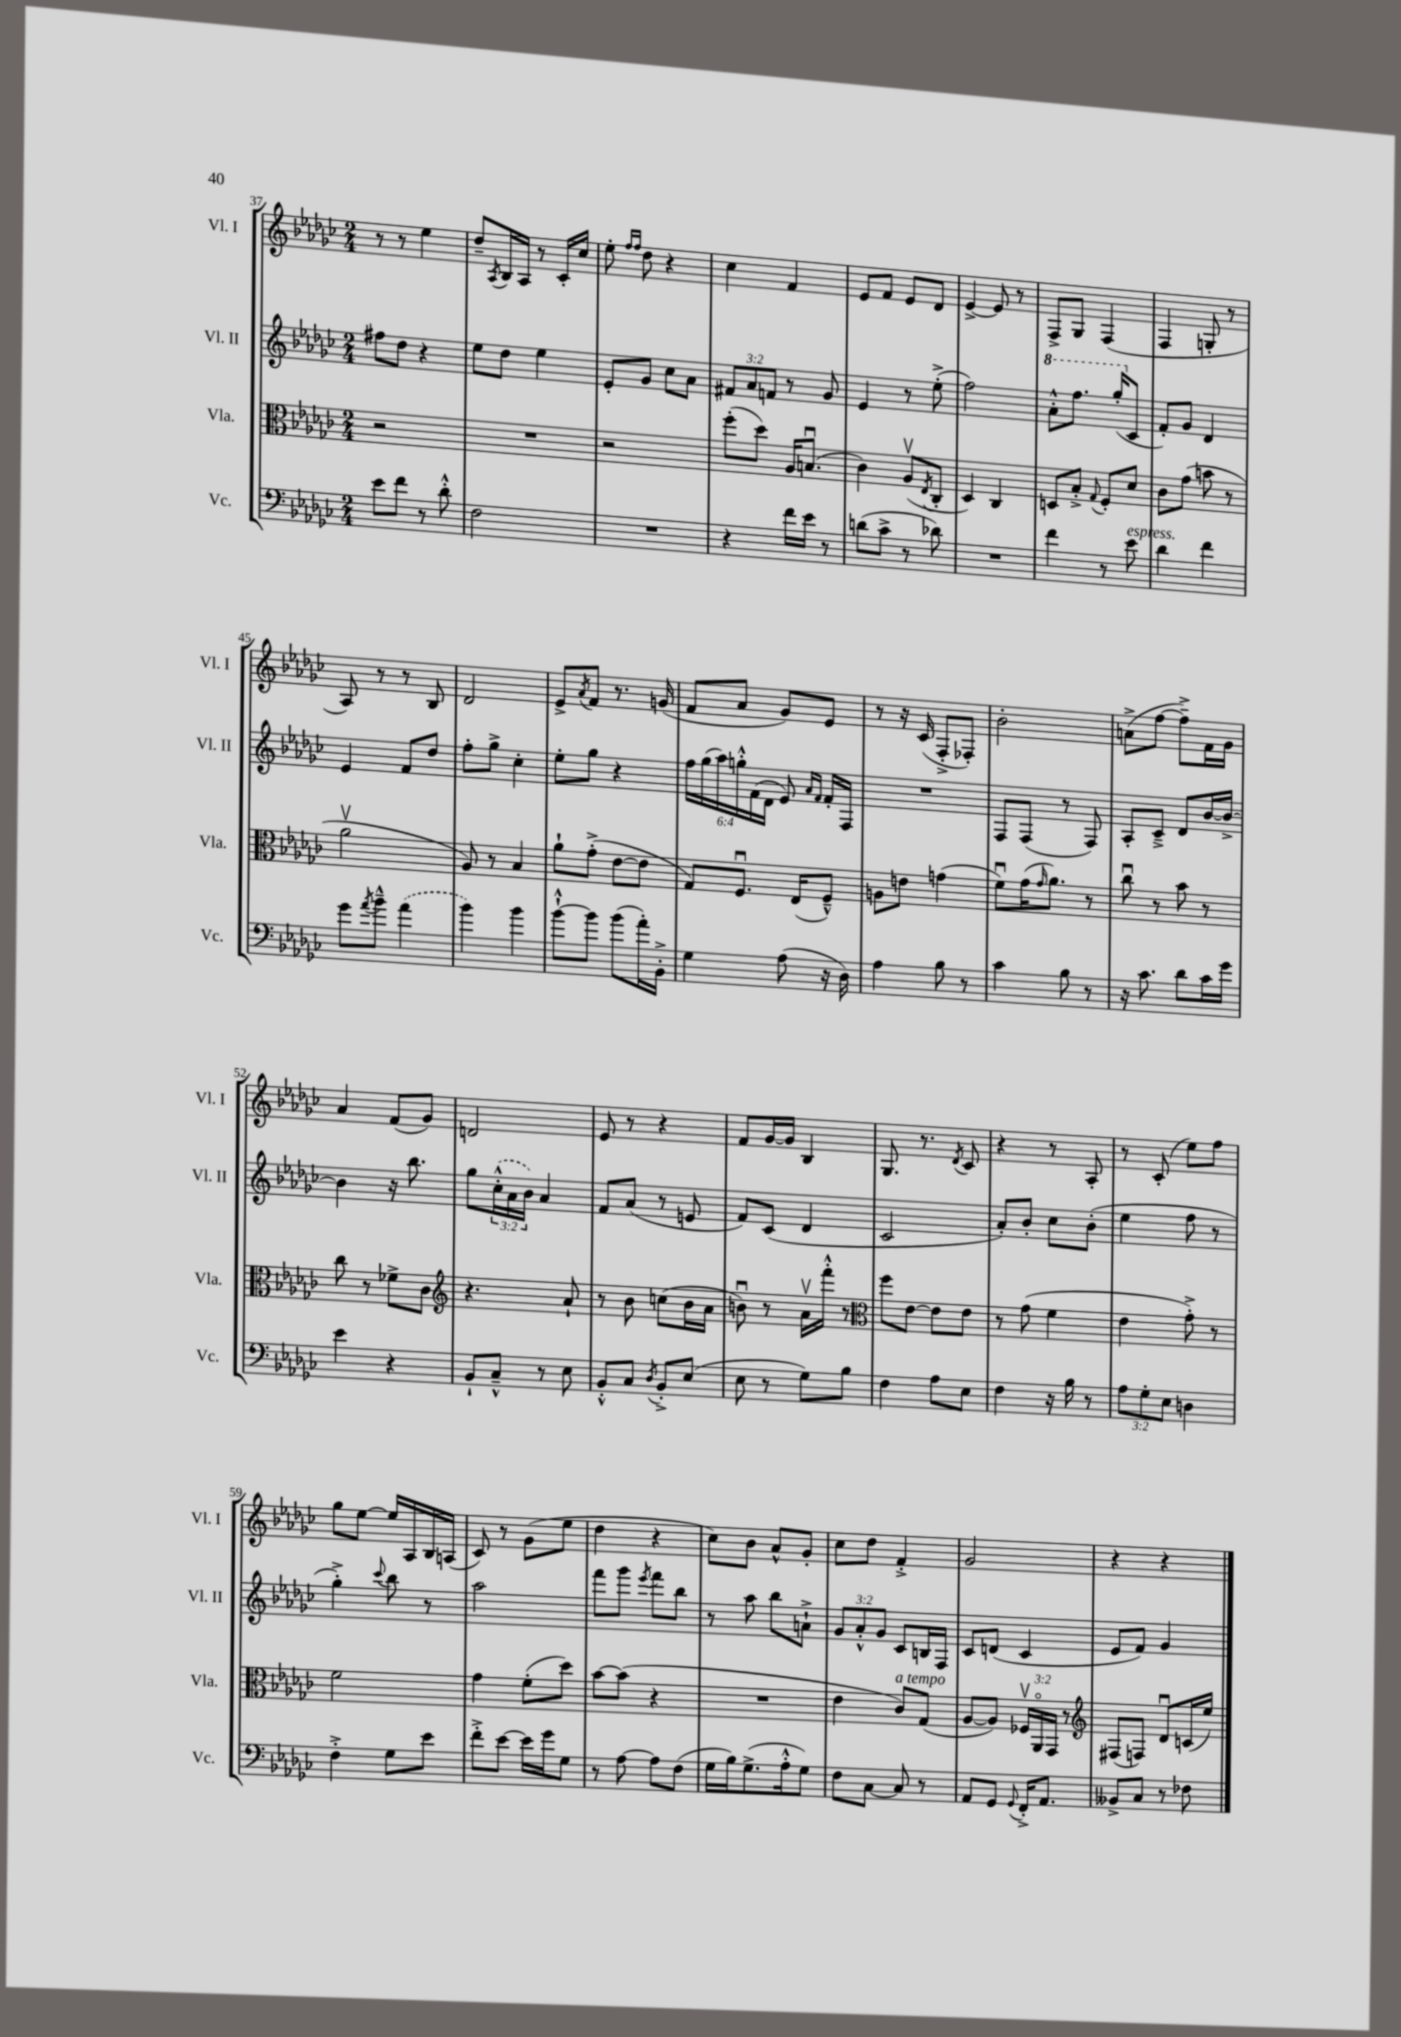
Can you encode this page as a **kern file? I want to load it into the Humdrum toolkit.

**kern	**kern	**kern	**kern
*part4	*part3	*part2	*part1
*staff4	*staff3	*staff2	*staff1
*I"Vc.	*I"Vla.	*I"Vl. II	*I"Vl. I
*I'Vc.	*I'Vla.	*I'Vl. II	*I'Vl. I
*clefF4	*clefC3	*clefG2	*clefG2
*k[b-e-a-d-g-c-]	*k[b-e-a-d-g-c-]	*k[b-e-a-d-g-c-]	*k[b-e-a-d-g-c-]
*M2/4	*M2/4	*M2/4	*M2/4
=37	=37	=37	=37
8e-\L	2r	8ff#X\L	8r
8f\J	.	8dd-\J	8r
8r	.	4r	4ee-\
8d-'^^\	.	.	.
=38	=38	=38	=38
2F\	2r	8ee-\L	8dd-~/L
.	.	.	8qA-/
.	.	8dd-\J	16B-/L
.	.	.	16A-/JJ
.	.	4ee-\	8r
.	.	.	16c-'/LL
.	.	.	16cc-/JJ
=39	=39	=39	=39
2r	2r	8e-'/L	8ee-'\
.	.	.	16qqff/LL
.	.	.	16qqff/JJ
.	.	8g-/J	8dd-\
.	.	8cc-\L	4r
.	.	8a-\J	.
=40	=40	=40	=40
4r	(8ff'\L	12f#X/L	4cc-\
.	.	12a-/	.
.	8dd-\J)	.	.
.	.	12fn/J	.
16f\LL	16A-/KL	8r	4f/
16e-\JJ	(8.Bnu/J	.	.
8r	.	8g-/	.
=41	=41	=41	=41
(8dn\L	4c-\)	4e-/	8e-/L
8c-^\J	.	.	8f/J
8r	(8A-v/L	8r	8e-/L
.	8qE-/	.	.
8d-X\)	8C-'/J	(8ee-'^\	8d-/J
=42	=42	=42	=42
2r	4D-/)	2ff\)	[4e-^/
.	4C-/	.	8e-/]
.	.	.	8r
=43	=43	=43	=43
*	*	*8va	*
4f\	8Dn/L	8aa-'^^\L	8F^/L
.	8B-'^/J	8.fff\J	8G-/J
.	8qqG-/	.	.
8r	8F'/L	.	(4F/
.	.	(16ggg-'/KL	.
*	*	*X8va	*
!LO:TX:a:i:t=espress.	!	!	!
8e-\	8d-/J	8c-/J	.
=44	=44	=44	=44
4d-\	8c-\L	8f'/L)	4F/
.	(8g-\J	8g-/J	.
4f\	8bn\	4d-/	8Gn'/
.	8r	.	8r
!!LO:LB:g=z
=45	=45	=45	=45
8g-\L	2a-v\	4e-/	8A-/)
8qa-/	.	.	.
8b-~^^\J	.	.	8r
(4a-\	.	8f/L	8r
.	.	8dd-/J	8B-/
=46	=46	=46	=46
4b-\)	8A-/)	8ff'\L	2d-/
.	8r	8gg-^\J	.
4b-\	4B-/	4cc-'\	.
=47	=47	=47	=47
[8b-`^^\L	8a-`\L	8ee-'\L	8e-^/L
.	.	.	8qa-/
8b-\J]	(8g-'^\J	8gg-\J	8f/J
(8b-\L	[8e-\L	4r	8.r
16a-'\L)	8e-\J]	.	.
16BB-'^\JJ	.	.	(16gn/
=48	=48	=48	=48
4G-\	8G-/L)	24ff\LL	8f/L
.	.	(24gg-\	.
.	.	24aa-\)	.
.	8.Fu/J	24ggn'^^\	8a-/J
.	.	(24f\	.
.	.	24d-\JJ	.
(8A-\	.	8e-/)	8g-/L)
.	(16E-/KL	.	.
.	.	16qqa-/LL	.
.	.	16qqf/JJ	.
16r	8F~^^/J)	16f'/LL	8e-/J
16D-\)	.	16F/JJ	.
=49	=49	=49	=49
4A-\	8An\L	2r	8r
.	8en\J	.	16r
.	.	.	(16c-/
8B-\	(4gn\	.	8F'^/L
8r	.	.	8F-X'/J)
=50	=50	=50	=50
4c-\	8fu\L)	8F/L	2b-'\
.	(16g-\K	(8F/J	.
.	16qqg-/	.	.
.	8.a-\J)	.	.
8B-\	.	8r	.
8r	8r	8F/)	.
=51	=51	=51	=51
16r	8cc-u\	8A-'/L	(8an^\L
8.c-\	.	.	.
.	8r	8c-~^/J	[8ff\J
8d-\L	8b-\	8d-/L	8ff~^\L])
16c-\L	8r	[16b-/L	16f\L
16g-\JJ	.	16b-^/JJ_	16g-\JJ
!!LO:LB:g=z
=52	=52	=52	=52
4e-\	8cc-\	4b-\]	4a-/
.	8r	.	.
4r	8f-X^\L	16r	(8f/L
.	.	8.bb-\	.
.	8c-\J	.	8g-/J)
=53	=53	=53	=53
*	*clefG2	*	*
8BB-`/L	4.r	8gg-\L	2dn/
8C-~^^/J	.	(24cc-'^^\L	.
.	.	24a-\	.
.	.	24b-\JJ)	.
8r	.	4a-/	.
8E-\	8a-`/	.	.
=54	=54	=54	=54
8BB-'^^/L	8r	8f/L	8e-/
8C-/J	8b-\	(8a-/J	8r
8qD-/	.	.	.
8BB-'^/L	(8ccn\L	8r	4r
(8E-/J	16b-\L	8en/	.
.	16a-\JJ	.	.
=55	=55	=55	=55
8E-\	8bnu\)	8f/L)	8f/L
8r	8r	(8c-/J	[16g-/L
.	.	.	16g-/JJ]
8G-\L)	16a-v\LL	4d-/	4B-/
.	16fff'^^\JJ	.	.
8B-\J	8r	.	.
=56	=56	=56	=56
*	*clefC3	*	*
4F\	8ff\L	2c-/	8.G-/
.	[8e-\J	.	.
.	.	.	8.r
8A-\L	8e-\L]	.	.
.	.	.	8qd-/
8E-\J	8e-\J	.	8c-/
=57	=57	=57	=57
4F\	8r	8a-'/L)	4r
.	(8g-\	8b-'/J	.
16r	4f\	8cc-\L	8r
16B-\	.	.	.
8r	.	(8b-'\J	8A-'/
=58	=58	=58	=58
12A-\L	4e-\	4ee-\	8r
12G-'\	.	.	.
.	.	.	(8c-'/
12E-\J	.	.	.
4Dn\	8g-'^\)	8ff\	8ee-\L)
.	8r	8r	8ff\J
!!LO:LB:g=z
=59	=59	=59	=59
4F'^\	2f\	4gg-'^\)	8gg-\L
.	.	.	[8ee-\J
.	.	8qqccc-/	.
8G-\L	.	8bb-\	16ee-/LL]
.	.	.	16A-/
8e-\J	.	8r	16B-/
.	.	.	(16An/JJ
=60	=60	=60	=60
8f'^\L	4g-\	2aa-\	8c-/)
[8e-\J	.	.	8r
16e-\LL]	(8f'\L	.	(8g-\L
16g-\J	.	.	.
8G-\J	8dd-\J)	.	8ee-\J
=61	=61	=61	=61
8r	[8b-\L	8fff\L	4dd-\
[8A-\	(8b-\J]	8ggg-\J	.
.	.	8qeee-/	.
8A-\L]	4r	8fff\L	4r
(8F\J	.	8bb-\J	.
=62	=62	=62	=62
16G-\LL	2r	8r	8cc-\L)
16B-\J)	.	.	.
(8.G-^\	.	8aa-\	8b-\J
.	.	8bb-\L	8a-^^/L
16A-'^^\k	.	.	.
8G-\J)	.	8an`^\J	8g-'/J
=63	=63	=63	=63
8F\L	4e-\	12g-/L	8cc-\L
.	.	12a-'^^/	.
[8C-\J	.	.	8dd-\J
.	.	12g-/J	.
!	!LO:TX:a:i:t=a tempo	!	!
8C-/]	8c-/L)	8c-/L	4f'^/
8r	(8G-/J	16Bn/L	.
.	.	16F/JJ	.
=64	=64	=64	=64
8AA-/L	[8A-/L	8c-/L	2g-/
8GG-/J	8A-/J])	(8dn/J	.
8qqGG-/	.	.	.
16FF'^/KL	24F-Xv/LL	4c-/	.
.	24AA-/	.	.
8.AA-/J	.	.	.
.	24GG-/JJ	.	.
.	8r	.	.
=65	=65	=65	=65
*	*clefG2	*	*
8BB--X^/L	(8F#X/L	8e-/L	4r
8C-/J	8Fn/J)	8f/J)	.
8r	8d-u/L	4g-/	4r
8F-X\	(16cn/L	.	.
.	16ee-/JJ)	.	.
==	==	==	==
*-	*-	*-	*-
